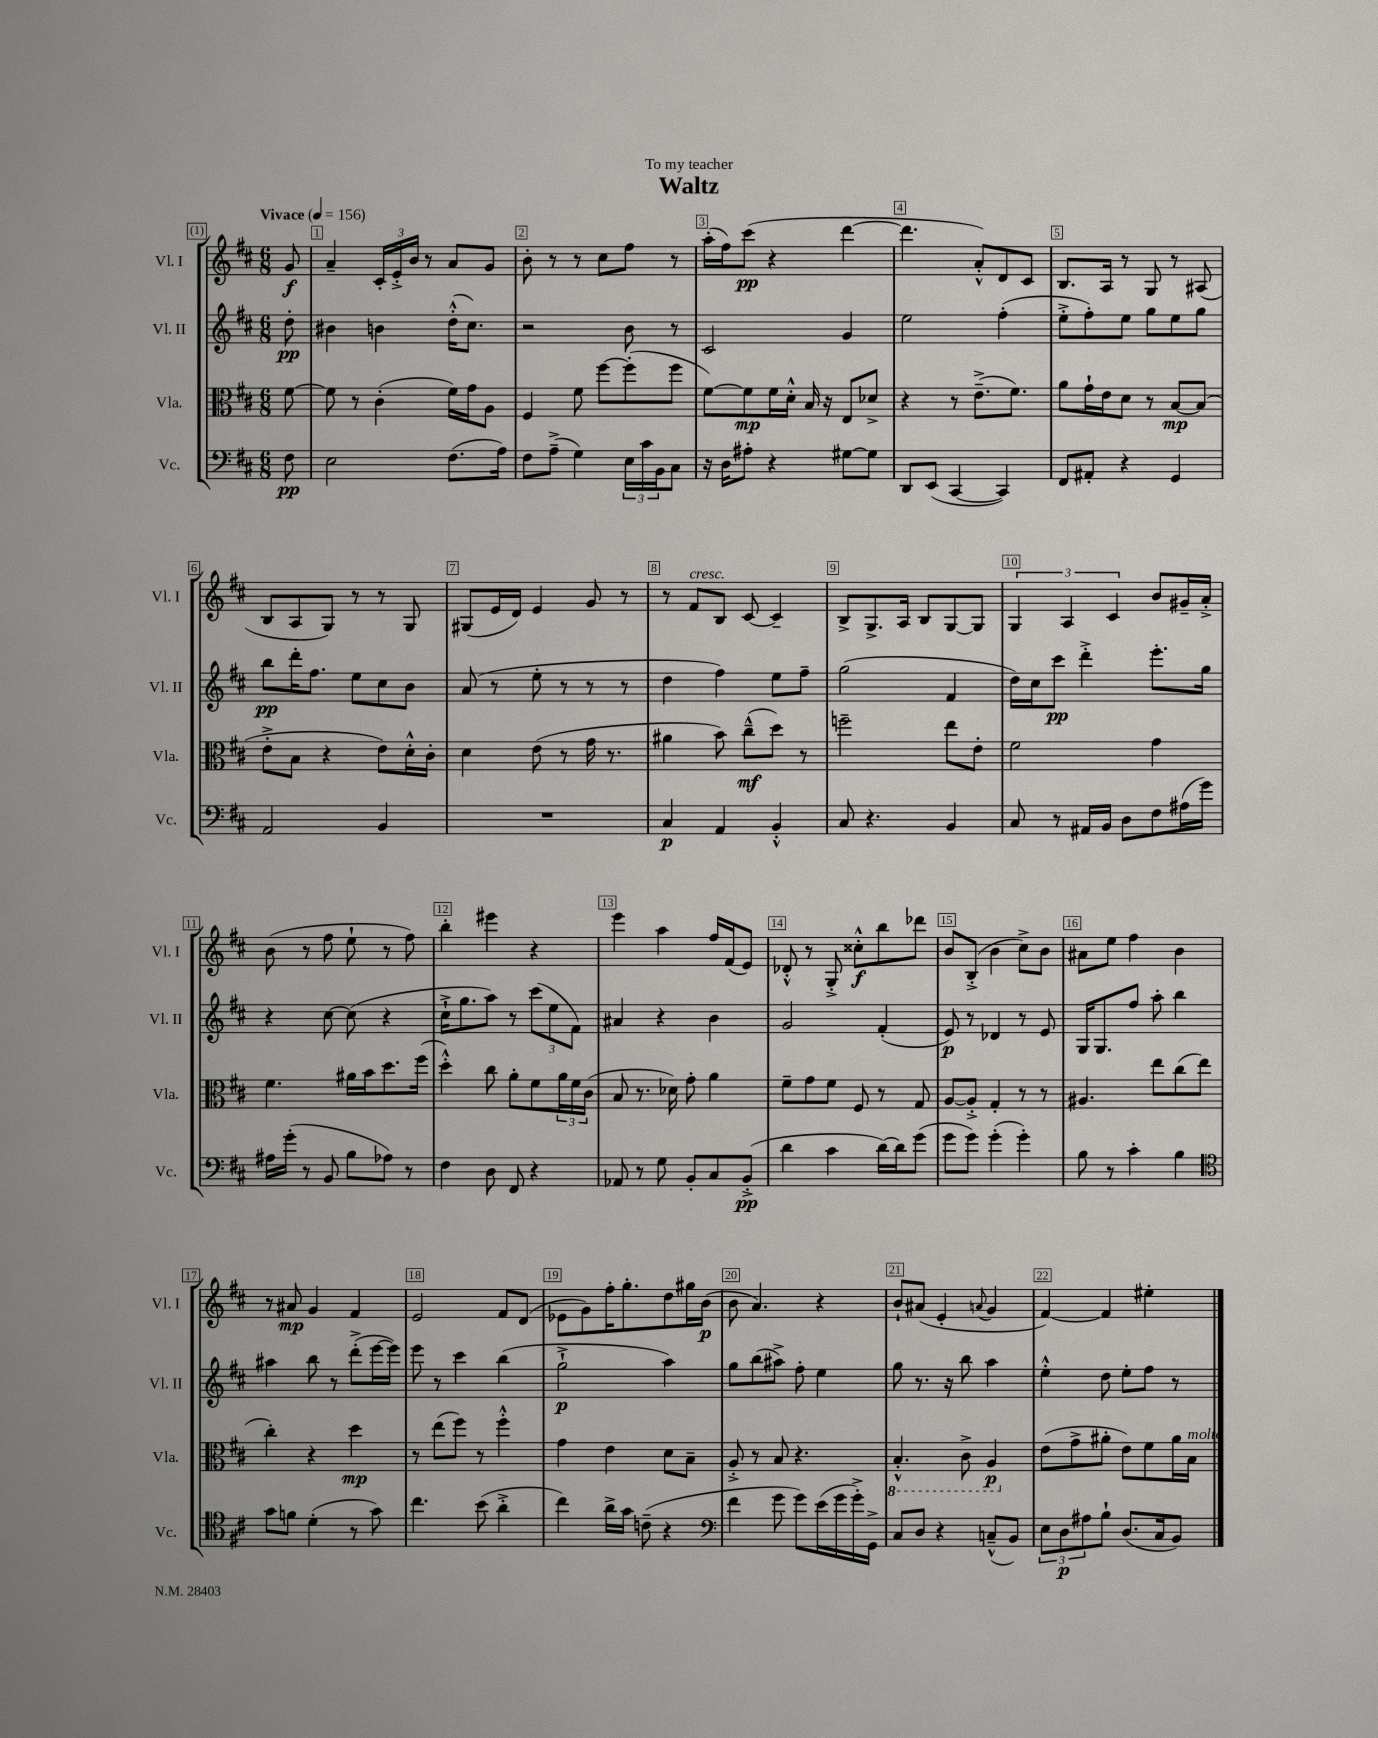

**kern	**kern	**kern	**kern
*staff4	*staff3	*staff2	*staff1
*clefF4	*clefC3	*clefG2	*clefG2
*k[f#c#]	*k[f#c#]	*k[f#c#]	*k[f#c#]
*M6/8	*M6/8	*M6/8	*M6/8
*MM156	*MM156	*MM156	*MM156
8F#	[8f#	8dd'	8g
=	=	=	=
2E	8f#]	4b#	4a~
.	8r	.	.
.	(4c#'	4b	24c#'
.	.	.	24e'^
.	.	.	24b
.	.	.	8r
(8.F#	16f#)	(16dd'^^	8a
.	16g	8.cc#)	.
.	8A	.	8g
16A)	.	.	.
=	=	=	=
8F#	4F#	2r	8b'
(8A~^	.	.	8r
4G)	8f#	.	8r
.	[8ff#	.	8cc#
24E	(8ff#']	8b	8ff#
24c#	.	.	.
24BB	.	.	.
8C#	8ff#	8r	8r
=	=	=	=
16r	[8f#)	2c#	(16aa'
16D	.	.	16ff#)
8A#'	8f#]	.	(8ccc#
4r	16f#	.	4r
.	16d'^^	.	.
.	16B	.	.
.	16r	.	.
[8G#	8E	4g	[4ddd
8G#]	8d-^	.	.
=	=	=	=
8DD	4r	2ee	4.ddd]
(8EE	.	.	.
[4CC#	8r	.	.
.	(8.e~^	.	8a'^^)
4CC#])	.	(4ff#'	8d
.	8.f#)	.	.
.	.	.	8c#
=	=	=	=
8FF#	8a	8ee'^	8.B
8AA#'	16g`	8ff#')	.
.	16e	.	16A
4r	8d	8ee	8r
.	8r	8gg	8G
4GG	[8B	8ee	8r
.	(8B]	8gg	(8A#
=	=	=	=
2AA	8e'^	8bb	8B
.	8B	16ddd'	8A
.	.	8.ff#	.
.	4r	.	8G)
.	.	8ee	8r
4BB	8e)	8cc#	8r
.	16d'^^	8b	8G
.	16c#'	.	.
=	=	=	=
2.r	4d	(8a	(8G#
.	.	8r	16e
.	.	.	16d)
.	(8e	8ee'	4e
.	8r	8r	.
.	16g	8r	8g
.	8.r	.	.
.	.	8r	8r
=	=	=	=
4C#	4a#	4dd	8r
.	.	.	8f#
4AA	8b)	4ff#)	8B
.	(8cc#~^^	.	[8c#
4BB'^^	8dd)	8ee	4c#~]
.	8r	8ff#~	.
=	=	=	=
8C#	2ff~	(2gg	8B^
4.r	.	.	8.G^
.	.	.	16A
.	.	.	8B
4BB	8ee	4f#	[8G
.	8e'	.	8G]
=	=	=	=
8C#	2f#	16dd)	6G
.	.	16cc#	.
8r	.	8ccc#	.
.	.	.	6A
16AA#	.	4ddd'^	.
16BB	.	.	.
.	.	.	6c#
8D	.	.	.
8F#	4g	8.eee'	8b
(16A#	.	.	16g#~
16g)	.	16gg	16a'^
=	=	=	=
16A#	4.f#	4r	(8b
(16g'	.	.	.
8r	.	.	8r
8BB	.	[8cc#	8ff#
8B	16a#	(8cc#]	8ee`
.	16b	.	.
8A-)	8.dd	4r	8r
8r	.	.	8ff#)
.	(16ff#	.	.
=	=	=	=
4F#	4dd'^^)	16cc#`^	4bb'
.	.	8.gg	.
8D	8cc#	8aa)	4eee#
8FF#	8a'	8r	.
4r	8f#	(12ccc#	4r
.	.	12ee	.
.	24a	.	.
.	24f#	12f#)	.
.	(24c#	.	.
=	=	=	=
8AA-	8B	4a#	4eee
8r	8.r	.	.
8G	.	4r	4aa
.	16d-)	.	.
8BB'	8g'	.	.
8C#	4a	4b	16ff#
.	.	.	(16f#
(8BB'^	.	.	8e)
=	=	=	=
4d	8f#~	2g	8d-'^^
.	8g	.	8r
4c#	8f#	.	8G'^
.	8F#	.	8cc##'^^
[16d)	8r	(4f#'	8bb
16d]	.	.	.
(8g	8G	.	8ddd-
=	=	=	=
8g	[8A	8e)	8b
8g)	8A'^]	8r	(8B'^
(4g'	4G'	4d-	4b
4g')	8r	8r	8cc#^)
.	8r	8e	8b
=	=	=	=
8B	4.A#	16G	8a#
.	.	8.G	.
8r	.	.	8ee
4c#'	.	8ff#	4ff#
.	8ee	8aa'	.
4B	(8cc#	4bb	4b
.	8ee	.	.
=	=	=	=
*clefC4	*	*	*
8g	4cc#')	4aa#	8r
8f	.	.	8a#
(4d'	4r	8bb	4g
.	.	8r	.
8r	4dd	(8ddd'^	4f#
8g)	.	[16eee	.
.	.	16eee])	.
=	=	=	=
4.cc#	8r	8eee	2e
.	(8ee	8r	.
.	8ff#)	4ccc#	.
(8b	8r	.	.
4a'^	4ff#'^^	(4bb	8f#
.	.	.	(8d
=	=	=	=
4cc#)	4g	2gg`^	8e-
.	.	.	8g)
16a^	4e	.	16ff#'
16g	.	.	8.gg'
(8c~	.	.	.
4r	8d	4aa)	8dd
.	8B~	.	16gg#
.	.	.	(16b
=	=	=	=
*clefF4	*	*	*
4f#	8A'^	8gg	8b
.	8r	(8bb	4.a)
8g	8B	8aa#^)	.
8g)	4.r	8ff#'	.
(16e	.	4ee	4r
16g	.	.	.
16g'^)	.	.	.
16GG^	.	.	.
=	=	=	=
8C#	4.BB'^^	8gg	8b`
8D	.	8.r	(8a#
4r	.	.	4e'
.	.	16r	.
.	8C#^	8bb	.
.	.	.	8qqa
(8C~^^	4AA	4aa	4g
8BB)	.	.	.
=	=	=	=
12E	(8e	4ee'^^	[4f#)
12D	.	.	.
.	8g^	.	.
12A#	.	.	.
8B`	8a#'	8dd	4f#]
(8.D	8e)	8ee'	.
.	8f#	8ff#	4ee#'
16C#	.	.	.
8BB)	16a#	8r	.
.	16B	.	.
==	==	==	==
*-	*-	*-	*-
